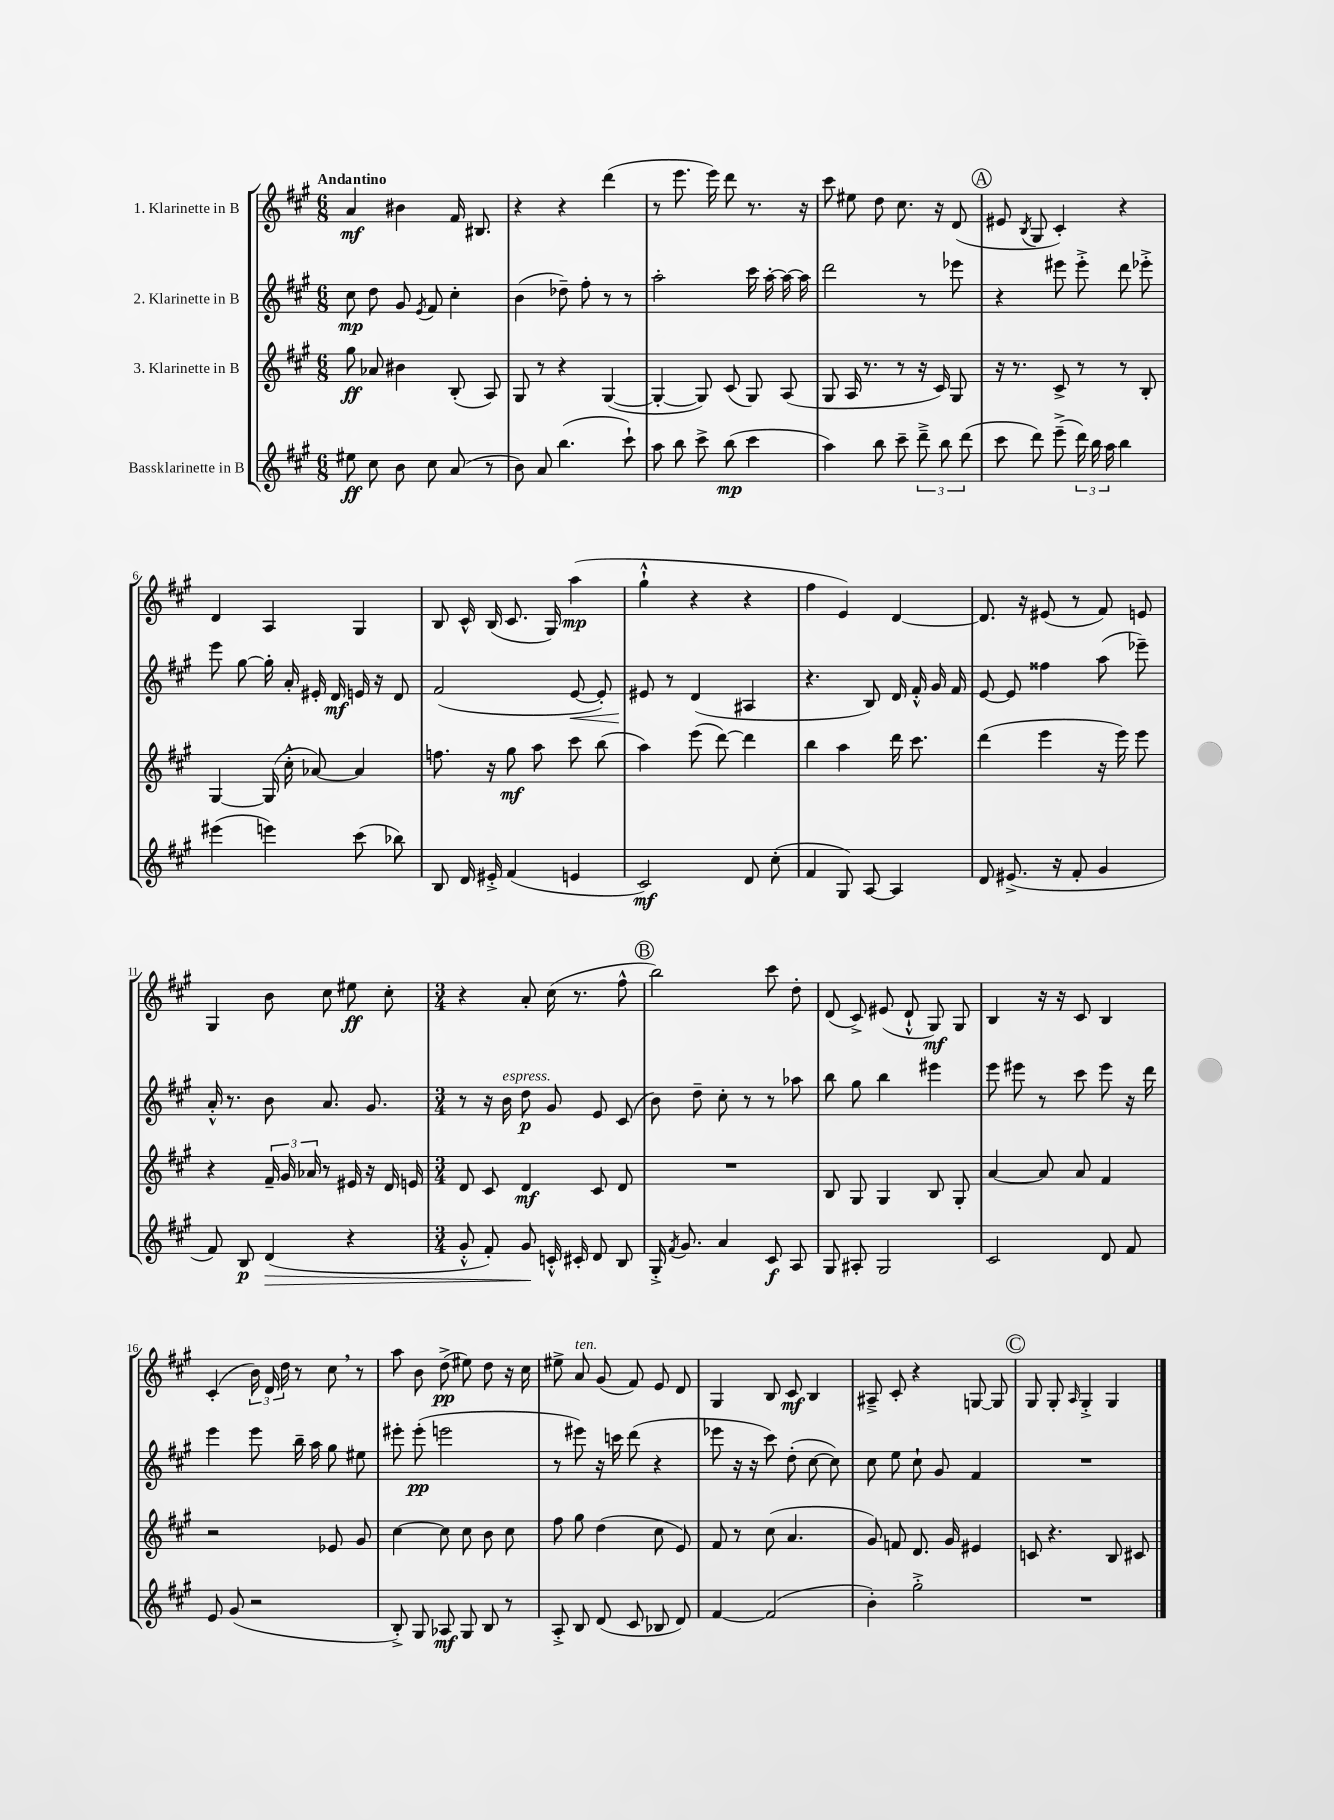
<<
\new StaffGroup <<
\new Staff = "s0" \with { instrumentName = "1. Klarinette in B" } {
    \clef treble \key a \major \numericTimeSignature \time 6/8 \tempo "Andantino"
    \autoBeamOff a'4\mf bis'4 fis'16 bis8. |
    r4 r4 d'''4( |
    r8 e'''8. e'''16) d'''8 r8. r16 |
    cis'''8 eis''8 d''8 cis''8. r16 d'8( |
    \mark \markup { \circle "A" } eis'8 \acciaccatura { b8 } gis8 cis'4-.) r4 |
    d'4 a4 gis4 |
    b8 cis'16-^ b16( cis'8. gis16) a''4\mp( |
    gis''4-!-^ r4 r4 |
    fis''4 e'4) d'4~ |
    d'8. r16 eis'8( r8 fis'8) e'8 |
    gis4 b'8 cis''8 eis''8\ff cis''8-. |
    \numericTimeSignature \time 3/4 r4 a'8-. cis''16( r8. fis''8-^ |
    \mark \markup { \circle "B" } b''2) cis'''8 d''8-. |
    d'8( cis'8->) eis'8( d'8-!-^ gis8\mf) gis8 |
    b4 r16 r16 cis'8 b4 |
    cis'4-.( \tuplet 3/2 { b'16) d'16 d''16 } r8 cis''8 \breathe r8 |
    a''8 b'8 d''8->\pp( eis''8) d''8 r16 cis''16 |
    eis''8-> a'8^\markup { \italic "ten." } gis'8( fis'8) e'8 d'8 |
    gis4 b8 cis'8\mf b4 |
    ais8---> cis'8-. r4 g8~ g8 |
    \mark \markup { \circle "C" } gis8 gis8-. \grace { a16 } gis4-.-> gis4 \bar "|." |
}
\new Staff = "s1" \with { instrumentName = "2. Klarinette in B" } {
    \clef treble \key a \major \numericTimeSignature \time 6/8
    \autoBeamOff cis''8\mp d''8 gis'8 \acciaccatura { e'8 } fis'8 cis''4-. |
    b'4( des''8--) fis''8-. r8 r8 |
    a''2-. cis'''16 a''16~-. a''16~ a''16 |
    d'''2 r8 ees'''8 |
    \mark \markup { \circle "A" } r4 eis'''8 eis'''8-.-> d'''8 ees'''8-.-> |
    e'''8 gis''8~ gis''16-. a'16-. eis'16-. d'16\mf e'16 r16 d'8 |
    fis'2( e'8~\< e'8-.) |
    eis'8\! r8 d'4( ais4 |
    r4. b8) d'16 fis'16-.-^ gis'16 fis'16 |
    e'8~ e'8 fisis''4 a''8( ees'''8--) |
    a'16-.-^ r8. b'8 a'8. gis'8. |
    \numericTimeSignature \time 3/4 r8 r16 b'16^\markup { \italic "espress." } d''8\p gis'8 e'8 cis'8( |
    \mark \markup { \circle "B" } b'8) d''8-- cis''8-. r8 r8 aes''8 |
    b''8 gis''8 b''4 eis'''4 |
    e'''8 eis'''8 r8 cis'''8 eis'''8 r16 d'''16 |
    e'''4 e'''8 b''16-- a''16 gis''8 eis''8 |
    eis'''8-. eis'''8-.\pp( e'''2 |
    r8 eis'''8) r16 c'''16 d'''8( r4 |
    ees'''8 r16 r16 cis'''8) d''8-.( cis''8~ cis''8) |
    cis''8 e''8 cis''8-! gis'8 fis'4 |
    \mark \markup { \circle "C" } R2. \bar "|." |
}
\new Staff = "s2" \with { instrumentName = "3. Klarinette in B" } {
    \clef treble \key a \major \numericTimeSignature \time 6/8
    \autoBeamOff gis''8\ff aes'8 bis'4 b8-.( a8) |
    gis8 r8 r4 gis4~( |
    gis4~-. gis8) cis'8( gis8) a8( |
    gis8 a16 r8. r8 r16 cis'16) gis8 |
    \mark \markup { \circle "A" } r16 r8. cis'8-> r8 r8 b8-. |
    gis4~ gis16( cis''16-.-^ aes'8~) aes'4 |
    f''8. r16 gis''8\mf a''8 cis'''8 b''8( |
    a''4) e'''8( d'''8~) d'''4 |
    b''4 a''4 d'''16 cis'''8. |
    d'''4( e'''4 r16 e'''16) e'''8 |
    r4 \tuplet 3/2 { fis'16-- gis'16 aes'16 } r8 eis'16 r16 d'16 e'16 |
    \numericTimeSignature \time 3/4 d'8 cis'8 d'4\mf cis'8 d'8 |
    \mark \markup { \circle "B" } R2. |
    b8 gis8 gis4 b8 gis8-. |
    a'4~ a'8 a'8 fis'4 |
    r2 ees'8 gis'8 |
    cis''4~ cis''8 cis''8 b'8 cis''8 |
    fis''8 gis''8 d''4( cis''8 e'8) |
    fis'8 r8 cis''8( a'4. |
    gis'8) f'8 d'8. gis'16 eis'4 |
    \mark \markup { \circle "C" } c'8 r4. b8 cis'8 \bar "|." |
}
\new Staff = "s3" \with { instrumentName = "Bassklarinette in B" } {
    \clef treble \key a \major \numericTimeSignature \time 6/8
    \autoBeamOff eis''8\ff cis''8 b'8 cis''8 a'8( r8 |
    b'8) a'8 b''4.( cis'''8-!) |
    a''8 b''8 cis'''8-> b''8\mp( cis'''4 |
    a''4) b''8 cis'''8-- \tuplet 3/2 { d'''8---> b''8 d'''8( } |
    \mark \markup { \circle "A" } cis'''8 d'''8) e'''8--->( \tuplet 3/2 { d'''16) b''16 a''16 } b''4 |
    eis'''4( e'''4) cis'''8( bes''8) |
    b8 d'16 eis'16-.-> fis'4( e'4 |
    cis'2\mf) d'8 cis''8-.( |
    fis'4 gis8) a8~ a4 |
    d'8 eis'8.->( r16 fis'8-. gis'4 |
    fis'8) b8\p d'4\>( r4 |
    \numericTimeSignature \time 3/4 gis'8-.-^ fis'8-.) gis'8\! c'16-.-^ cis'16-. d'8 b8 |
    \mark \markup { \circle "B" } gis16-.-> \acciaccatura { fis'8 } gis'8. a'4 cis'8\f a8 |
    gis8 ais8-. gis2 |
    cis'2 d'8 fis'8 |
    e'8 gis'8( r2 |
    b8-.->) gis8 aes8\mf gis8 b8 r8 |
    a8-.-> b8 d'8( cis'8 bes8 d'8) |
    fis'4~ fis'2( |
    b'4-.) gis''2-.-> |
    \mark \markup { \circle "C" } R2. \bar "|." |
}
>>
>>
